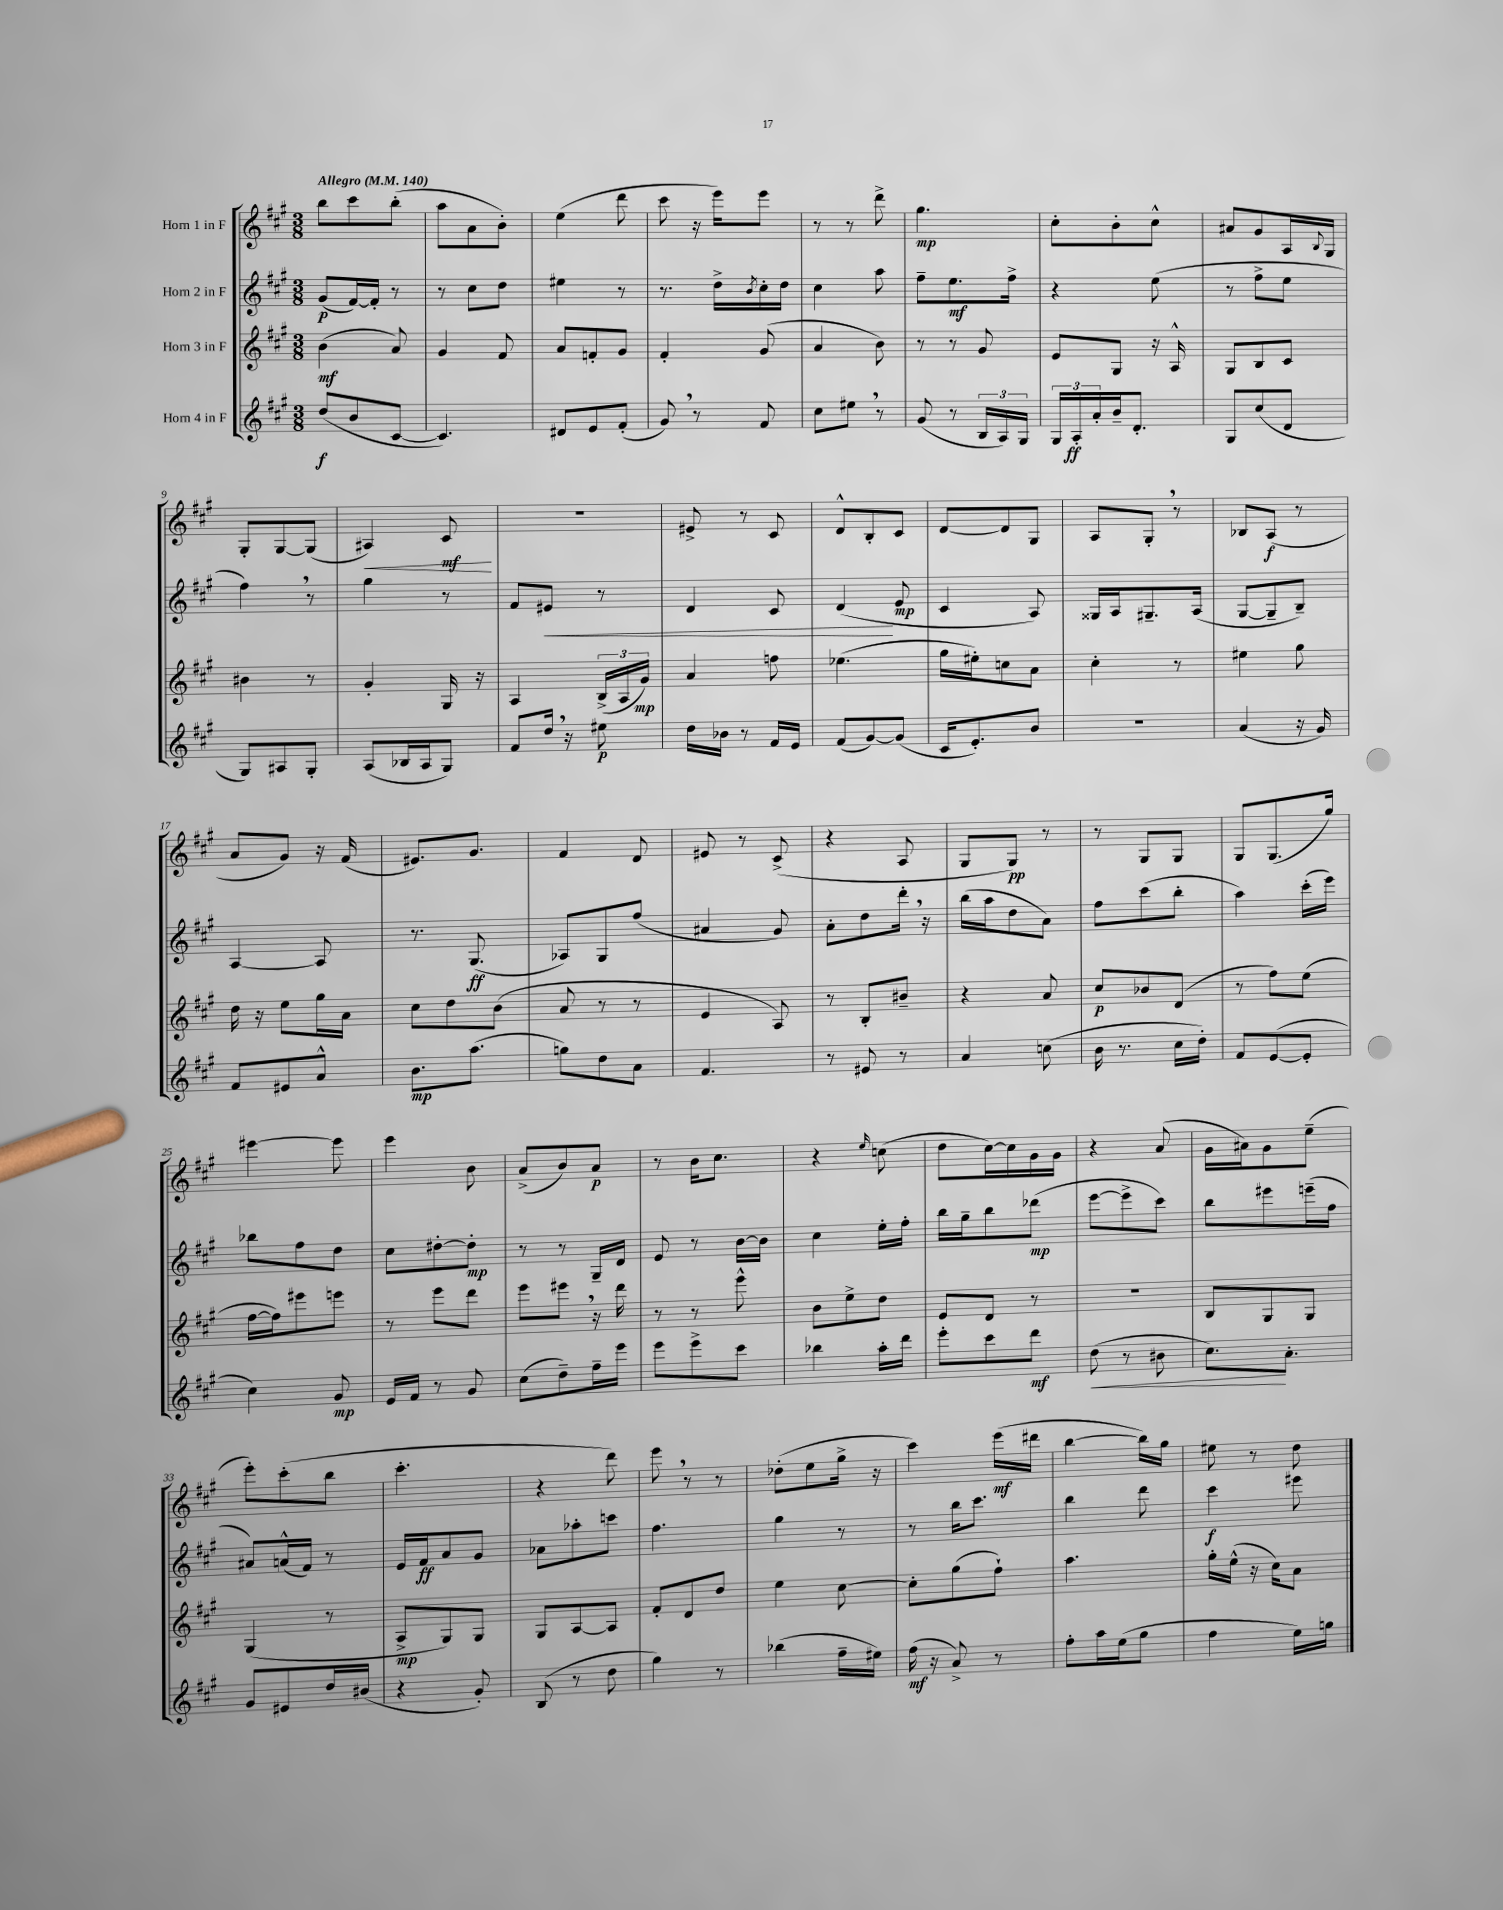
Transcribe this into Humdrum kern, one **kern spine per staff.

**kern	**dynam	**kern	**dynam	**kern	**dynam	**kern	**dynam
*part4	*part4	*part3	*part3	*part2	*part2	*part1	*part1
*staff4	*staff4	*staff3	*staff3	*staff2	*staff2	*staff1	*staff1
*I"Horn 4 in F	*	*I"Horn 3 in F	*	*I"Horn 2 in F	*	*I"Horn 1 in F	*
*clefG2	*	*clefG2	*	*clefG2	*	*clefG2	*
*k[f#c#g#]	*	*k[f#c#g#]	*	*k[f#c#g#]	*	*k[f#c#g#]	*
*M3/8	*	*M3/8	*	*M3/8	*	*M3/8	*
*MM140	*	*MM140	*	*MM140	*	*MM140	*
=1	=1	=1	=1	=1	=1	=1	=1
!	!	!	!	!	!	!LO:TX:a:B:t=Allegro	!
(8dd/L	f	(4b\	mf	(8g#/L	p	8bb\L	.
8b/	.	.	.	[16f#/L)	.	8ccc#\	.
.	.	.	.	16f#'/JJ]	.	.	.
[8c#/J	.	8a/)	.	8r	.	(8bb'\J	.
=2	=2	=2	=2	=2	=2	=2	=2
4.c#/])	.	4g#/	.	8r	.	8aa\L	.
.	.	.	.	8cc#\L	.	8a\	.
.	.	8f#/	.	8dd\J	.	8b'\J)	.
=3	=3	=3	=3	=3	=3	=3	=3
8d#X/L	.	8a/L	.	4ee#X\	.	(4ee\	.
8e/	.	8fn'/	.	.	.	.	.
(8f#'/J	.	8g#/J	.	8r	.	8ddd\	.
=4	=4	=4	=4	=4	=4	=4	=4
8g#,/)	.	4f#'/	.	8.r	.	8ccc#\	.
8r	.	.	.	.	.	16r	.
.	.	.	.	16dd^\LL	.	16eee\KL)	.
.	.	.	.	8qb/	.	.	.
8f#/	.	(8g#/	.	16cc#'\	.	8eee\J	.
.	.	.	.	16dd\JJ	.	.	.
=5	=5	=5	=5	=5	=5	=5	=5
8cc#\L	.	4a/	.	4cc#\	.	8r	.
8ee#X,\J	.	.	.	.	.	8r	.
8r	.	8b\)	.	8aa\	.	8ddd^\	.
=6	=6	=6	=6	=6	=6	=6	=6
(8g#/	.	8r	.	8ff#~\L	.	4.gg#\	mp
8r	.	8r	.	8.ee\	mf	.	.
24B/LL	.	8g#/	.	.	.	.	.
24A/)	.	.	.	.	.	.	.
.	.	.	.	16ff#^\Jk	.	.	.
24G#/JJ	.	.	.	.	.	.	.
=7	=7	=7	=7	=7	=7	=7	=7
24G#/LL	.	8e/L	.	4r	.	8cc#'\L	.
24A'/	ff	.	.	.	.	.	.
24a'/	.	.	.	.	.	.	.
16b~/J	.	8G#/J	.	.	.	8b'\	.
8.d'/J	.	.	.	.	.	.	.
.	.	16r	.	(8ee\	.	8cc#^^\J	.
.	.	16A^^/	.	.	.	.	.
=8	=8	=8	=8	=8	=8	=8	=8
8G#/L	.	8G#/L	.	8r	.	8a#X/L	.
(8cc#/	.	8B/	.	8ff#^\L	.	8g#/	.
8d/J	.	8c#/J	.	8ee\J	.	16A/L	.
.	.	.	.	.	.	8qqB/	.
.	.	.	.	.	.	16G#/JJ	.
!!LO:LB:g=z
=9	=9	=9	=9	=9	=9	=9	=9
8G#/L)	.	4b#X\	.	4ff#,\)	.	8G#'/L	.
8A#X/	.	.	.	.	.	[8G#/	.
8G#'/J	.	8r	.	8r	.	(8G#/J]	.
=10	=10	=10	=10	=10	=10	=10	=10
!	!	!	!	!	!	!	!LO:HP:b
(8A/L	.	4g#'/	.	4gg#\	.	4A#X/)	<
16B-X/L	.	.	.	.	.	.	.
16A/J	.	.	.	.	.	.	.
8G#/J)	.	16G#/	.	8r	.	8c#/	mf
.	.	16r	.	.	.	.	.
.	.	.	.	.	.	.	[
=11	=11	=11	=11	=11	=11	=11	=11
8f#/L	.	4A/	.	8f#/L	.	4.r	.
!	!	!	!	!	!LO:HP:b	!	!
16dd,/Jk	.	.	.	8e#X/J	<	.	.
16r	.	.	.	.	.	.	.
8ee#X\	p	(24B^/LL	.	8r	.	.	.
.	.	24A/	.	.	.	.	.
.	.	24g#/JJ)	mp	.	.	.	.
=12	=12	=12	=12	=12	=12	=12	=12
16dd\LL	.	4a/	.	4d/	.	8e#X^/	.
16b-X\JJ	.	.	.	.	.	.	.
8r	.	.	.	.	.	8r	.
16f#/LL	.	8ffn\	.	8c#/	.	8c#/	.
16e/JJ	.	.	.	.	.	.	.
=13	=13	=13	=13	=13	=13	=13	=13
(8f#/L	.	(4.ee-X\	.	(4d/	.	8d^^/L	.
[8g#/)	.	.	.	.	.	8B'/	.
(8g#/J]	.	.	.	8e/	[ mp	8c#/J	.
=14	=14	=14	=14	=14	=14	=14	=14
16c#/KL	.	16gg#\LL	.	4c#/	.	[8d/L	.
8.e'/)	.	16ee#X'\J)	.	.	.	.	.
.	.	8ccn\	.	.	.	8d/]	.
8b/J	.	8a\J	.	8A/)	.	8G#/J	.
=15	=15	=15	=15	=15	=15	=15	=15
4.r	.	4cc#'\	.	16G##X/LL	.	8A/L	.
.	.	.	.	16A/J	.	.	.
.	.	.	.	8.G#X~/	.	8G#',/J	.
.	.	8r	.	.	.	8r	.
.	.	.	.	(16A/Jk	.	.	.
=16	=16	=16	=16	=16	=16	=16	=16
(4a/	.	4ee#X\	.	[8G#/L	.	8B-X/L	.
.	.	.	.	8G#~/]	.	(8A/J	f
16r	.	8gg#\	.	8B~/J)	.	8r	.
16g#/)	.	.	.	.	.	.	.
!!LO:LB:g=z
=17	=17	=17	=17	=17	=17	=17	=17
8f#/L	.	16dd\	.	[4A/	.	8a/L	.
.	.	16r	.	.	.	.	.
8e#X/	.	8ee\L	.	.	.	8g#/J)	.
8a^^/J	.	16gg#\L	.	8A/]	.	16r	.
.	.	16a\JJ	.	.	.	(16f#/	.
=18	=18	=18	=18	=18	=18	=18	=18
8.b\L	mp	8cc#\L	.	8.r	.	8.e#X/L)	.
.	.	8dd\	.	.	.	.	.
(8.aa\J	.	.	.	(8.G#/	ff	8.g#/J	.
.	.	(8b\J	.	.	.	.	.
=19	=19	=19	=19	=19	=19	=19	=19
8ggn\L)	.	8a/	.	8A-X/L)	.	4f#/	.
8dd\	.	8r	.	8G#/	.	.	.
8a\J	.	8r	.	(8ff#/J	.	8d/	.
=20	=20	=20	=20	=20	=20	=20	=20
4.f#/	.	4e/	.	4a#X/	.	8e#X/	.
.	.	.	.	.	.	8r	.
.	.	8A/)	.	8g#/)	.	(8c#^/	.
=21	=21	=21	=21	=21	=21	=21	=21
8r	.	8r	.	8a'\L	.	4r	.
8e#X/	.	8B'/L	.	8dd\	.	.	.
8r	.	8b#X~/J	.	16ddd',\Jk	.	8A/	.
.	.	.	.	16r	.	.	.
=22	=22	=22	=22	=22	=22	=22	=22
4a/	.	4r	.	(16bb\LL	.	8G#/L	.
.	.	.	.	16aa\J	.	.	.
.	.	.	.	8dd\	.	8G#/J)	pp
(8ccn\	.	8a/	.	8a\J)	.	8r	.
=23	=23	=23	=23	=23	=23	=23	=23
16b\	.	8cc#/L	p	8ff#\L	.	8r	.
8.r	.	.	.	.	.	.	.
.	.	8b-X/	.	(8ccc#\	.	8G#/L	.
16cc#\LL	.	(8d/J	.	8bb'\J	.	8G#/J	.
16dd'\JJ)	.	.	.	.	.	.	.
=24	=24	=24	=24	=24	=24	=24	=24
8f#/L	.	8r	.	4aa\)	.	8G#/L	.
([8e/	.	8ff#\L)	.	.	.	(8.G#/	.
8e'/J]	.	(8ee\J	.	(16ccc#'\LL	.	.	.
.	.	.	.	16eee\JJ)	.	16gg#/Jk)	.
!!LO:LB:g=z
=25	=25	=25	=25	=25	=25	=25	=25
4cc#\)	.	[16ff#\LL	.	8bb-X\L	.	[4eee#X\	.
.	.	16ff#\J])	.	.	.	.	.
.	.	8eee#X\	.	8ff#\	.	.	.
8g#/	mp	8eeen\J	.	8dd\J	.	8eee#\]	.
=26	=26	=26	=26	=26	=26	=26	=26
16e/LL	.	8r	.	8cc#\L	.	4eee\	.
16f#/JJ	.	.	.	.	.	.	.
8r	.	8eee\L	.	[8dd#X'\	.	.	.
8g#/	.	8ddd\J	.	8dd#'\J]	mp	8b\	.
=27	=27	=27	=27	=27	=27	=27	=27
(8cc#\L	.	8eee\L	.	8r	.	(8a^/L	.
8dd~\)	.	8eee#X,\J	.	8r	.	8b/)	.
16ff#~\L	.	16r	.	16G#~/LL	.	8a/J	p
16eee\JJ	.	16ddd\	.	16d/JJ	.	.	.
=28	=28	=28	=28	=28	=28	=28	=28
8eee\L	.	8r	.	8e/	.	8r	.
8eee^\	.	8r	.	8r	.	16b\KL	.
.	.	.	.	.	.	8.cc#\J	.
8ccc#\J	.	8eee^^\	.	[16b\LL	.	.	.
.	.	.	.	16b\JJ]	.	.	.
=29	=29	=29	=29	=29	=29	=29	=29
4bb-X\	.	8b\L	.	4cc#\	.	4r	.
.	.	8ee^\	.	.	.	.	.
.	.	.	.	.	.	16qqee/	.
16aa'\LL	.	8dd\J	.	16ee'\LL	.	(8ccn\	.
16ddd\JJ	.	.	.	16ff#'\JJ	.	.	.
=30	=30	=30	=30	=30	=30	=30	=30
8eee'\L	.	8e/L	.	16bb\LL	.	8dd\L	.
.	.	.	.	16gg#~\J	.	.	.
8ccc#\	.	8d/J	.	8bb\	.	[16cc#\L)	.
.	.	.	.	.	.	16cc#\]	.
8ddd\J	mf	8r	.	(8ddd-X\J	mp	16g#\	.
.	.	.	.	.	.	16g#\JJ	.
=31	=31	=31	=31	=31	=31	=31	=31
!	!LO:HP:b	!	!	!	!	!	!
(8dd\	<	4.r	.	[8eee\L	.	4r	.
8r	.	.	.	8eee^\]	.	.	.
8b#X\	.	.	.	8ccc#\J)	.	(8a/	.
=32	=32	=32	=32	=32	=32	=32	=32
8.cc#\L)	.	8B/L	.	8bb\L	.	16g#\LL	.
.	.	.	.	.	.	16a#X\J)	.
.	.	8G#/	.	8eee#X\	.	8g#\	.
8.a'\J	[	.	.	.	.	.	.
.	.	8G#/J	.	(16eeen~\L	.	(8ee~\J	.
.	.	.	.	16ff#\JJ	.	.	.
!!LO:LB:g=z
=33	=33	=33	=33	=33	=33	=33	=33
8g#/L	.	(4G#/	.	8a#X/L)	.	8eee'\L)	.
8e#X/	.	.	.	(16an^^/L	.	(8ccc#'\	.
.	.	.	.	16f#/JJ)	.	.	.
16dd/L	.	8r	.	8r	.	8bb\J	.
(16b#X/JJ	.	.	.	.	.	.	.
=34	=34	=34	=34	=34	=34	=34	=34
4r	.	8A^/L	mp	16e/LL	.	4.ccc#'\	.
.	.	.	.	16f#/J	ff	.	.
.	.	8G#/)	.	8a/	.	.	.
8g#'/)	.	8G#/J	.	8g#/J	.	.	.
=35	=35	=35	=35	=35	=35	=35	=35
(8B/	.	8G#/L	.	8a-X\L	.	4r	.
8r	.	[8A/	.	8aa-X'\	.	.	.
8dd\	.	8A/J]	.	8cccn\J	.	8ddd\)	.
=36	=36	=36	=36	=36	=36	=36	=36
4gg#\)	.	8f#'/L	.	4.ff#\	.	8eee,\	.
.	.	8d/	.	.	.	8r	.
8r	.	8dd/J	.	.	.	8r	.
=37	=37	=37	=37	=37	=37	=37	=37
(4bb-X\	.	4ee\	.	4gg#\	.	(8dd-X'\L	.
.	.	.	.	.	.	8ee\	.
16ff#~\LL	.	[8cc#\	.	8r	.	16gg#^\Jk	.
16ee#X\JJ)	.	.	.	.	.	16r	.
=38	=38	=38	=38	=38	=38	=38	=38
(16ff#\	mf	8cc#'\L]	.	8r	.	4ccc#\)	.
16r	.	.	.	.	.	.	.
8a^/)	.	(8gg#\	.	16bb\KL	.	.	.
.	.	.	.	8.ccc#\J	.	.	.
8r	.	8ff#`\J)	.	.	.	(16eee\LL	mf
.	.	.	.	.	.	16ddd#X\JJ	.
=39	=39	=39	=39	=39	=39	=39	=39
8ff#'\L	.	4.aa\	.	4bb\	.	[4bb\	.
16aa\L	.	.	.	.	.	.	.
(16ee\J	.	.	.	.	.	.	.
8gg#\J	.	.	.	8ddd\	.	16bb\LL])	.
.	.	.	.	.	.	16gg#\JJ	.
=40	=40	=40	=40	=40	=40	=40	=40
4ff#\	.	16gg#'\LL	.	4ccc#\	f	8ee#X\	.
.	.	(16ee^^\JJ	.	.	.	.	.
.	.	16r	.	.	.	8r	.
.	.	16cc#\KL)	.	.	.	.	.
16ee\LL)	.	8a\J	.	8eee#X\	.	8dd\	.
16ggn\JJ	.	.	.	.	.	.	.
==	==	==	==	==	==	==	==
*-	*-	*-	*-	*-	*-	*-	*-
